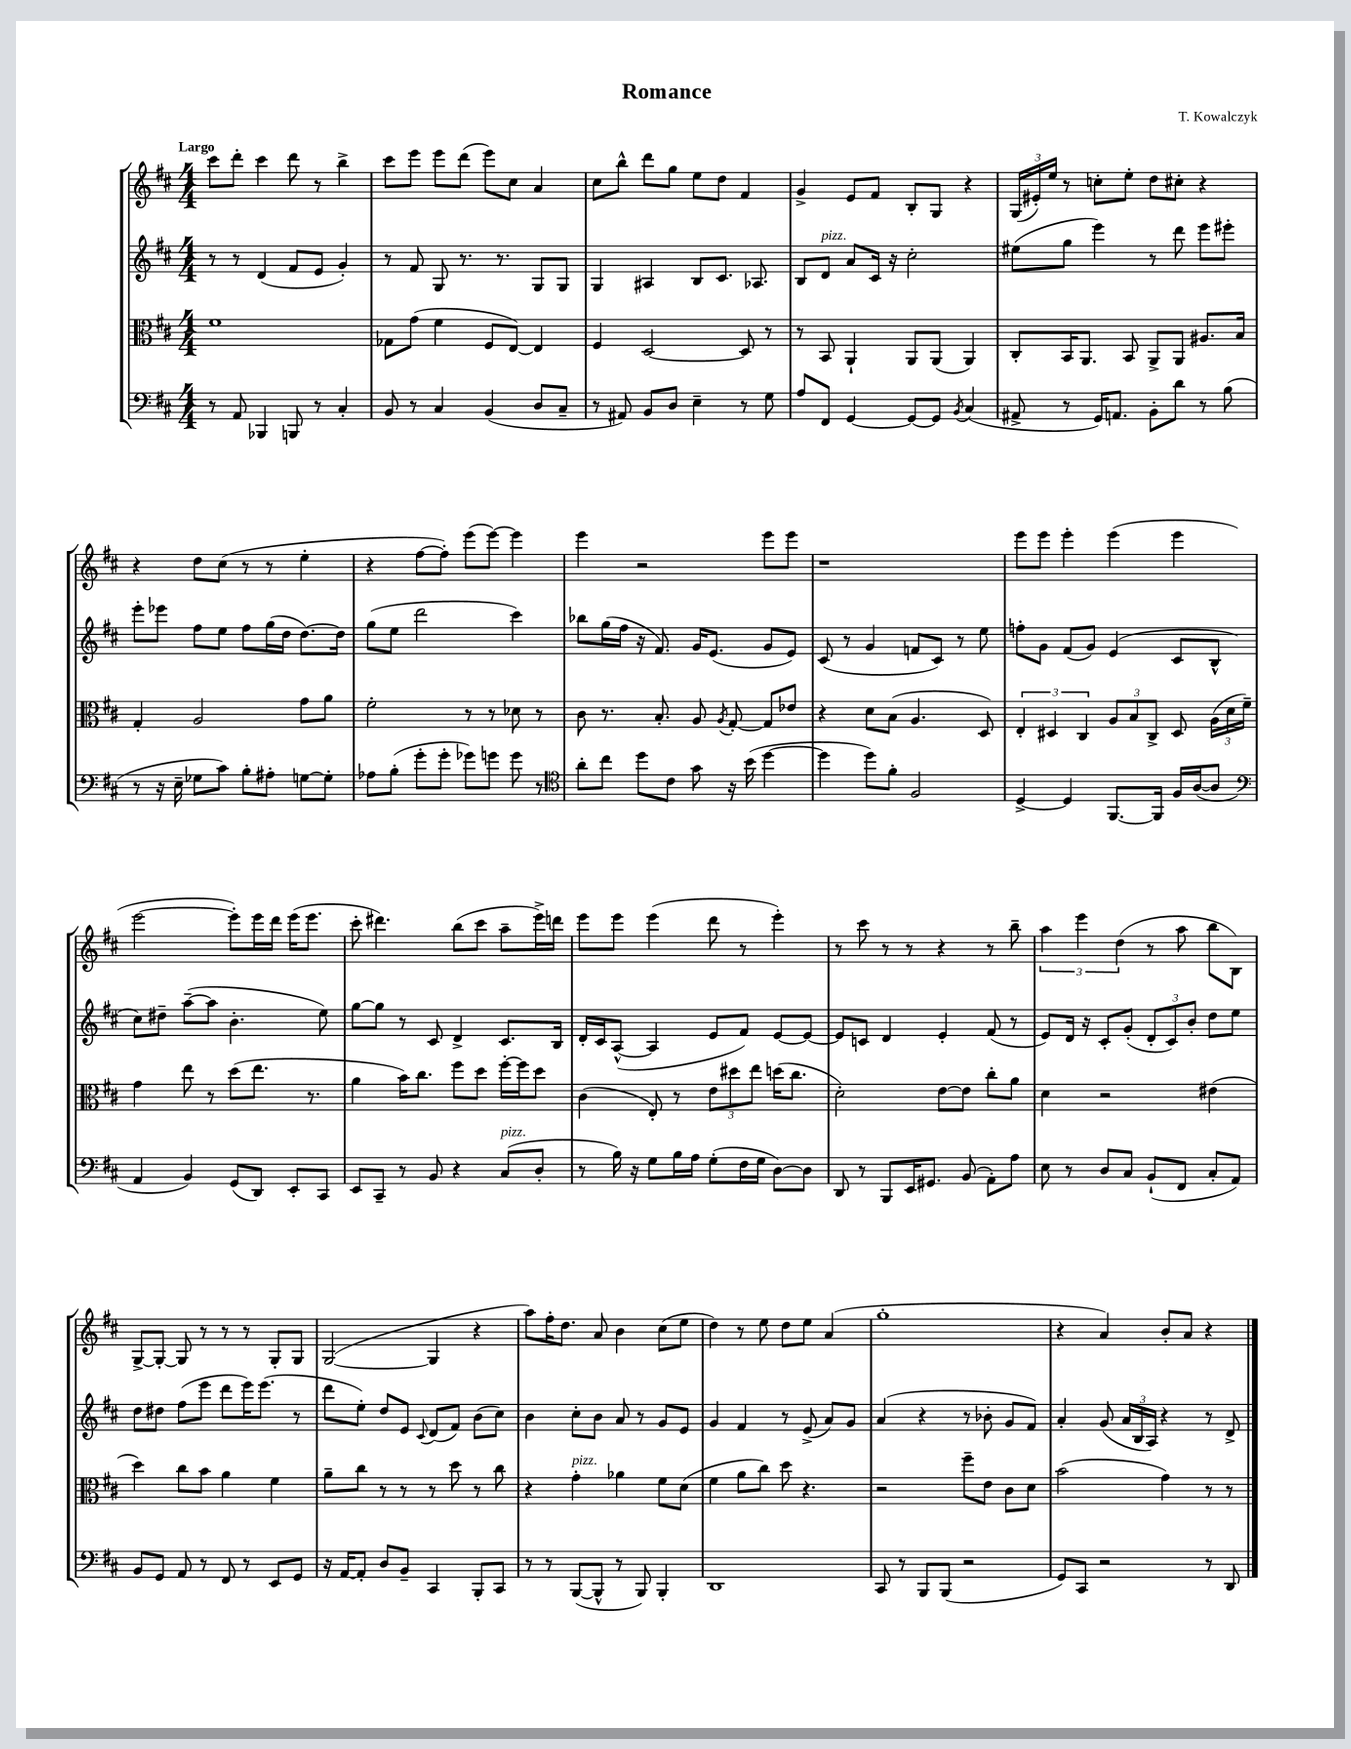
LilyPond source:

\header { title = "Romance" composer = "T. Kowalczyk" }
<<
\new StaffGroup <<
\new Staff = "s0" {
    \clef treble \key d \major \numericTimeSignature \time 4/4 \tempo "Largo"
    \autoBeamOff cis'''8[ d'''8]-. cis'''4 d'''8 r8 b''4-> |
    cis'''8[ e'''8] e'''8[ d'''8]( e'''8[) cis''8] a'4 |
    cis''8[ b''8]-^ d'''8[ g''8] e''8[ d''8] fis'4 |
    g'4-> e'8[ fis'8] b8[-. g8] r4 |
    \tuplet 3/2 { g16[( eis'16-.) e''16] } r8 c''8[-. e''8]-. d''8[ cis''8]-. r4 |
    r4 d''8[ cis''8]( r8 r8 e''4-. |
    r4 fis''8[~ fis''8]-.) e'''8[( e'''8]~) e'''4 |
    e'''4 r2 e'''8[ e'''8] |
    r1 |
    e'''8[ e'''8] e'''4-. e'''4( e'''4 |
    e'''2~ e'''8[-.) e'''16 d'''16] e'''16[( e'''8.] |
    cis'''8-. dis'''4.) b''8[( cis'''8] a''8[-- e'''16->) d'''16] |
    e'''8[ e'''8] e'''4( d'''8 r8 e'''4-.) |
    r8 cis'''8 r8 r8 r4 r8 b''8-- |
    \tuplet 3/2 { a''4 e'''4 d''4( } r8 a''8 b''8[ b8]) |
    g8[~-> g8]~-. g8 r8 r8 r8 g8[-. g8] |
    g2~( g4 r4 |
    a''8[) fis''16-. d''8.] a'8 b'4 cis''8[( e''8] |
    d''4) r8 e''8 d''8[ e''8] a'4( |
    g''1-. |
    r4 a'4) b'8[-. a'8] r4 \bar "|." |
}
\new Staff = "s1" {
    \clef treble \key d \major \numericTimeSignature \time 4/4
    \autoBeamOff r8 r8 d'4( fis'8[ e'8] g'4-.) |
    r8 fis'8 g8 r8. r8. g8[ g8] |
    g4 ais4 b8[ cis'8.] aes8. |
    b8[ d'8]^\markup { \italic "pizz." } a'8[ cis'16] r16 cis''2-. |
    eis''8[( g''8] e'''4) r8 d'''8 e'''8[ eis'''8]-. |
    e'''8[-. ees'''8] fis''8[ e''8] fis''8[ g''16( d''16] d''8.[~) d''16] |
    g''8[( e''8] d'''2 cis'''4) |
    bes''8[ g''16( fis''16] r16 fis'8.) g'16[ e'8.]( g'8[ e'8]) |
    cis'8( r8 g'4 f'8[ cis'8]) r8 e''8 |
    f''8[-. g'8] fis'8[( g'8]) e'4( cis'8[ b8]-^ |
    cis''8[) dis''8]-- a''8[~--( a''8] b'4.-. e''8) |
    g''8[~ g''8] r8 cis'8 d'4-> cis'8.[ b16] |
    d'16[-. cis'16 a8]~-^( a4 e'8[ fis'8]) e'8[~ e'8]~ |
    e'8[ c'8] d'4 e'4-. fis'8( r8 |
    e'8[) d'16] r16 cis'8[-. g'8]-.( \tuplet 3/2 { d'8[-. cis'8) b'8]-. } d''8[ e''8] |
    d''8[ dis''8] fis''8[( e'''8] d'''8[ e'''16) e'''8.]( r8 |
    d'''8[ e''8]-.) d''8[ e'8] \appoggiatura { cis'8 } d'8[( fis'8]) b'8[( cis''8]) |
    b'4 cis''8[-. b'8] a'8 r8 g'8[ e'8] |
    g'4 fis'4 r8 e'8->( a'8[) g'8] |
    a'4( r4 r8 bes'8-. g'8[ fis'8]) |
    a'4-. g'8( \tuplet 3/2 { a'16[ b16 a16]) } r4 r8 d'8-> \bar "|." |
}
\new Staff = "s2" {
    \clef alto \key d \major \numericTimeSignature \time 4/4
    \autoBeamOff fis'1 |
    ges8[ g'8]( fis'4 fis8[ e8]~) e4 |
    fis4 d2~ d8 r8 |
    r8 b,8 a,4-! a,8[ a,8]( a,4) |
    cis8[-. b,16 a,8.] b,8 a,8[-> a,8] ais8.[ b16] |
    g4-. a2 g'8[ a'8] |
    fis'2-. r8 r8 des'8 r8 |
    cis'8 r8. b8.-. a8 \acciaccatura { a8 } g8~-. g8[ ees'8] |
    r4 d'8[ b8]( a4. d8) |
    \tuplet 3/2 { e4-. dis4 cis4 } \tuplet 3/2 { a8[ b8 cis8]-> } dis8 \tuplet 3/2 { a16[( d'16 fis'16]--) } |
    g'4 e''8 r8 d''8[( e''8.] r8. |
    a'4 b'16[) cis''8.] fis''8[ d''8] fis''16[~-. fis''16 d''8] |
    cis'4( e8-.) r8 \tuplet 3/2 { e'8[ dis''8 e''8] } d''16[( cis''8.] |
    d'2-.) e'8[~ e'8] cis''8[-. a'8] |
    d'4 r2 eis'4( |
    d''4) cis''8[ b'8] a'4 fis'4 |
    a'8[-- cis''8] r8 r8 r8 d''8 r8 cis''8 |
    r4 g'4-.^\markup { \italic "pizz." } aes'4 fis'8[ d'8]( |
    fis'4 a'8[ cis''8]) d''8 r4. |
    r2 fis''8[-- e'8] cis'8[ d'8] |
    b'2( g'4) r8 r8 \bar "|." |
}
\new Staff = "s3" {
    \clef bass \key d \major \numericTimeSignature \time 4/4
    \autoBeamOff r8 a,8 bes,,4 b,,8 r8 cis4-. |
    b,8 r8 cis4 b,4( d8[ cis8]-- |
    r8 ais,8) b,8[ d8] e4-- r8 g8 |
    a8[ fis,8] g,4~ g,8[~ g,8] \acciaccatura { b,8 } cis4( |
    ais,8-> r8 g,16[) a,8.] b,8[-. d'8] r8 b8( |
    r8 r16 e16-- ges8[ cis'8]) b8[-. ais8]-. g8[~ g8]-. |
    aes8[ b8]-.( g'8[-. g'8]-. ges'8[) g'8] g'8 r8 |
    \clef tenor a'8[-. cis''8] d''8[ cis'8] g'8 r16 b'16( d''4~ |
    d''4 d''8[) fis'8]-. fis2 |
    d4~-> d4 fis,8.[~ fis,16] fis16[ a16~( a8] |
    \clef bass a,4 b,4) g,8[( d,8]) e,8[-. cis,8] |
    e,8[ cis,8]-- r8 b,8 r4 cis8[^\markup { \italic "pizz." }( d8]-. |
    r8 b16) r16 g8[ b16 a16] g8[-.( fis16 g16] d8[~) d8] |
    d,8 r8 b,,8[ e,16 gis,8.] b,8( a,8[-.) a8] |
    e8 r8 d8[ cis8] b,8[-!( fis,8] cis8[-. a,8]) |
    b,8[ g,8] a,8 r8 fis,8 r8 e,8[ g,8] |
    r16 a,16[~ a,8]-. d8[ b,8]-- cis,4 b,,8[-. cis,8] |
    r8 r8 b,,8[~( b,,8]-^ r8 b,,8) b,,4-. |
    d,1 |
    cis,8 r8 b,,8[ b,,8]( r2 |
    g,8[) cis,8] r2 r8 d,8 \bar "|." |
}
>>
>>
\layout { \context { \Score \remove "Bar_number_engraver" } }
